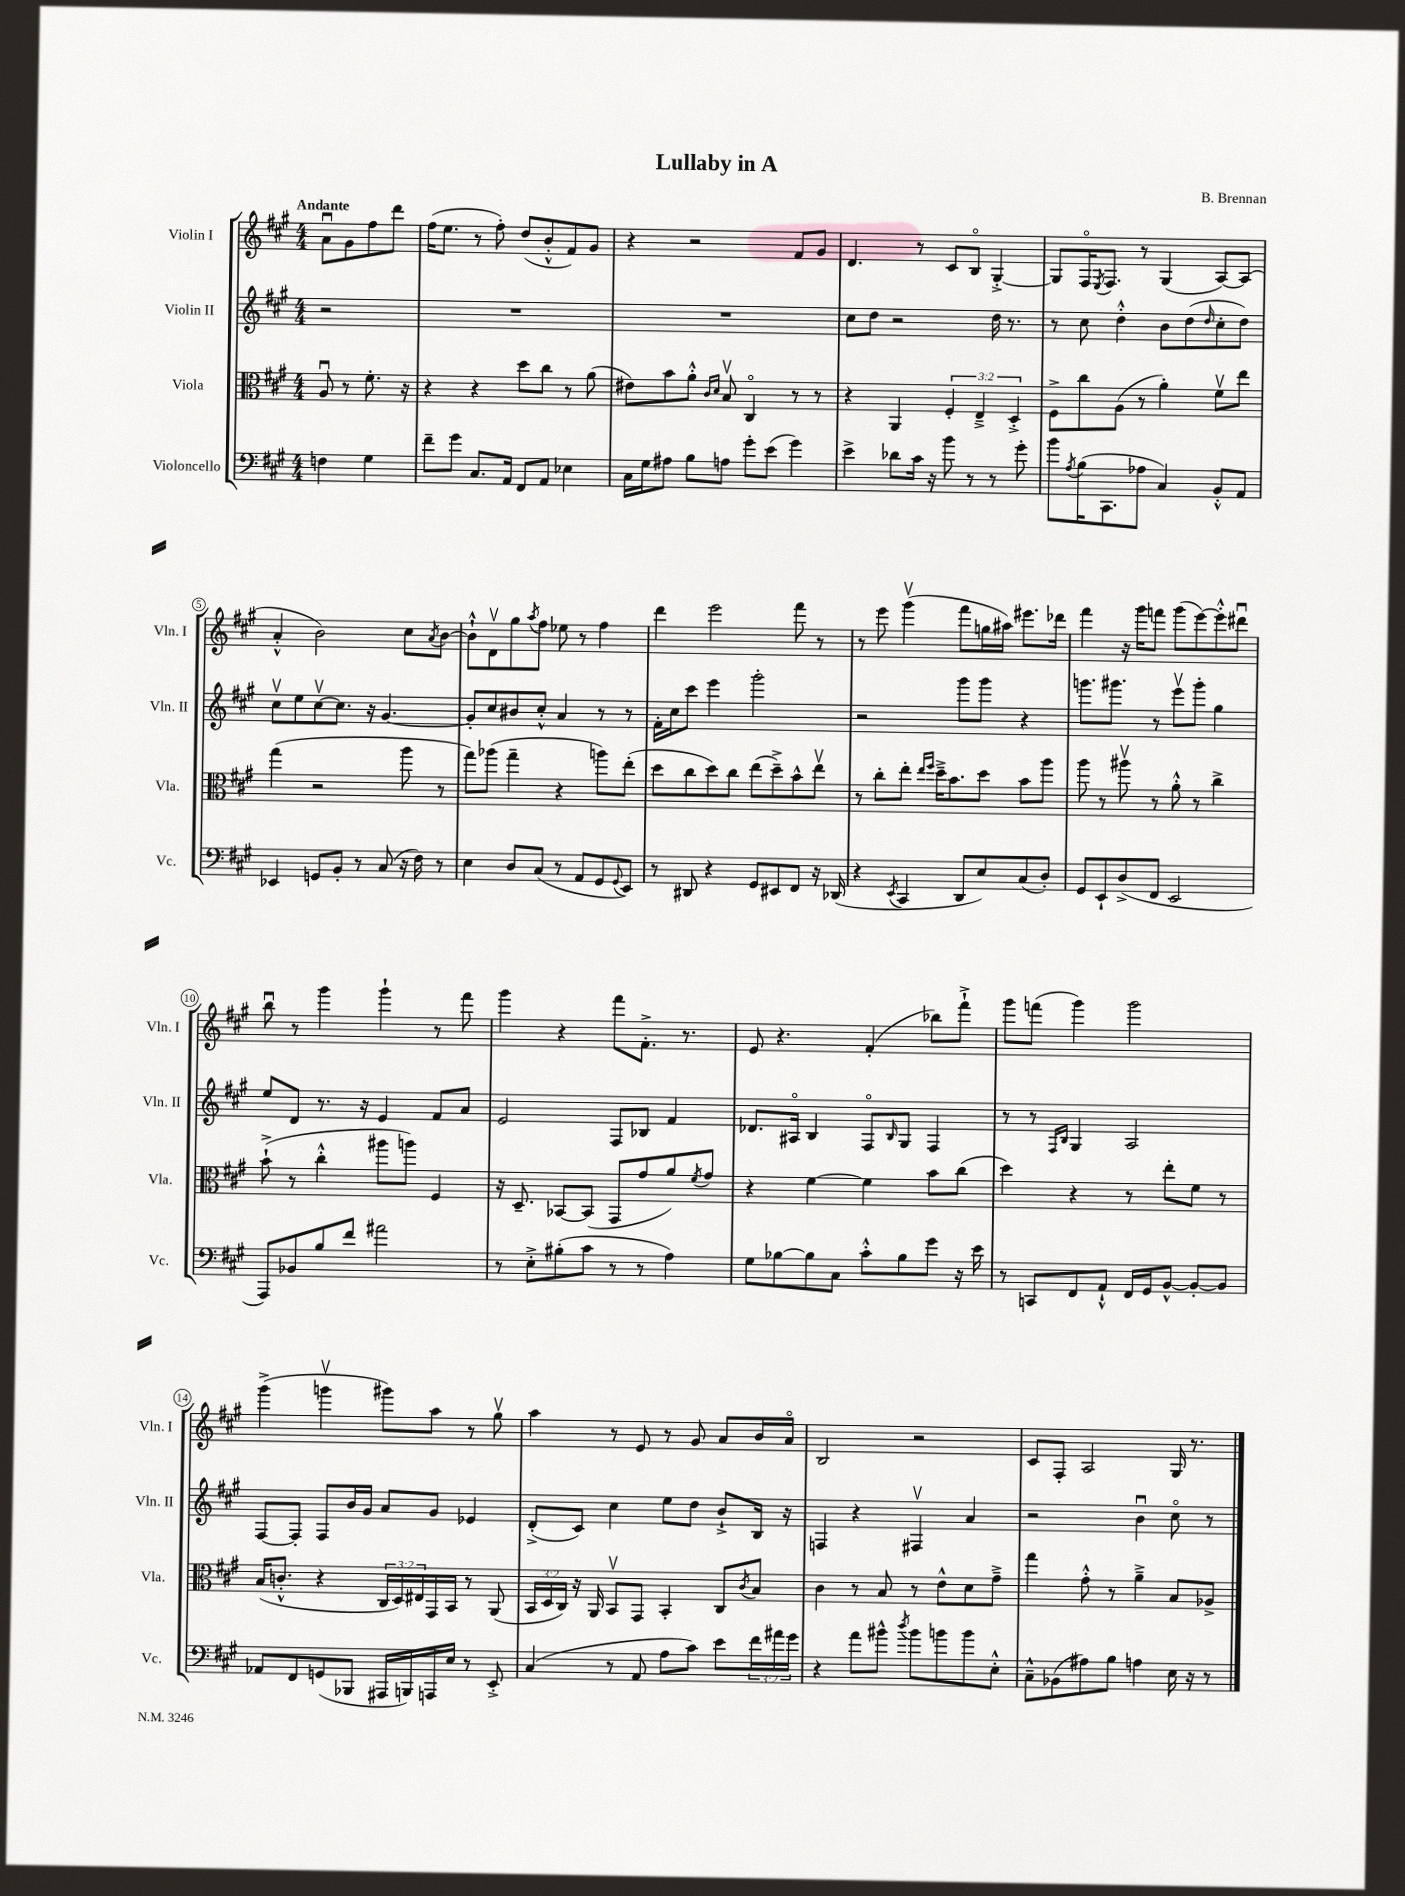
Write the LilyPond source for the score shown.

\header { title = "Lullaby in A" composer = "B. Brennan" }
<<
\new StaffGroup <<
\new Staff = "s0" \with { instrumentName = "Violin I" shortInstrumentName = "Vln. I" } {
    \clef treble \key a \major \numericTimeSignature \time 4/4 \partial 2 \tempo "Andante"
    a'8\downbow gis'8 fis''8 d'''8 |
    fis''16( e''8. r8 fis''8-.) d''8( b'8-.-^ fis'8) gis'8 |
    r4 r2 fis'8 gis'8 |
    d'4. r8 cis'8 b8\flageolet gis4~-.-> |
    gis8 fis16\flageolet \acciaccatura { e8 } fis8. r8 gis4( a8~) a8( |
    a'4-.-^ b'2) cis''8 \acciaccatura { a'8 } b'8~ |
    b'8-!-^ d'8\upbow gis''8 \acciaccatura { a''8 } fis''8 ees''8 r8 fis''4 |
    d'''4 e'''2 fis'''8 r8 |
    r8 e'''8 gis'''4\upbow( fis'''8 g''16 ais''16) eis'''8. des'''16 |
    fis'''4 r16 gis'''16 f'''8 gis'''8( e'''8~) e'''8-.-^ dis'''8\downbow |
    b''8\downbow r8 gis'''4 gis'''4-! r8 fis'''8 |
    gis'''4 r4 fis'''8 fis'8.-.-> r8. |
    e'8 r4. fis'4-.( bes''8) fis'''8-!-> |
    gis'''8 f'''8( gis'''4) gis'''2 |
    gis'''4->( g'''4\upbow gis'''8) a''8 r8 gis''8\upbow |
    a''4 r8 e'8 r8 gis'8 a'8 b'16 a'16\flageolet |
    b2 r2 |
    cis'8 fis8-. a2 gis16 r8. \bar "|." |
}
\new Staff = "s1" \with { instrumentName = "Violin II" shortInstrumentName = "Vln. II" } {
    \clef treble \key a \major \numericTimeSignature \time 4/4 \partial 2
    r2 |
    R1 |
    R1 |
    cis''8 d''8 r2 d''16 r8. |
    r8 cis''8 d''4-.-^ b'8 d''8( \grace { d''16 } cis''8-. d''8) |
    cis''8\upbow e''8 cis''8~\upbow cis''8. r16 gis'4.~ |
    gis'8-. cis''8 bis'8 cis''8-.-^ a'4 r8 r8 |
    fis'16-. cis''16 cis'''8 e'''4 gis'''2-. |
    r2 gis'''8 gis'''8 r4 |
    g'''8. gis'''8. r8 e'''8\upbow gis'''8-. gis''4 |
    e''8 d'8 r8. r16 e'4 fis'8 a'8 |
    e'2 fis8 bes8 fis'4 |
    des'8. ais16\flageolet b4 fis8\flageolet \grace { b16 } gis8 fis4 |
    r8 r8 \grace { fis16 b16 } gis4 a2 |
    fis8~ fis8-. fis8 b'16 gis'16 a'8 gis'8 ees'4 |
    d'8-.->( cis'8) cis''4 e''8 d''8 b'8-!-> b16 r16 |
    f4 r4 fis4\upbow a'4 |
    r2 b'4\downbow cis''8\flageolet r8 \bar "|." |
}
\new Staff = "s2" \with { instrumentName = "Viola" shortInstrumentName = "Vla." } {
    \clef alto \key a \major \numericTimeSignature \time 4/4 \override Staff.TupletNumber.text = #tuplet-number::calc-fraction-text \partial 2
    a8\downbow r8 fis'8.-. r16 |
    r4 r4 d''8 cis''8 r8 a'8( |
    eis'8) b'8 a'8-.-^ \grace { cis'16 d'16 } b8\upbow cis4\flageolet r8 r8 |
    r4 a,4 \tuplet 3/2 { fis4-. e4---> d4-.-> } |
    fis8-> cis''8 a8( r8 a'4-.) fis'8\upbow e''8 |
    gis''4( r2 a''8 r8 |
    gis''8) aes''8( gis''4-- r4 a''8) e''8-.( |
    d''8 cis''8 d''8) cis''8 e''8( d''8--->) b'8-^ e''8\upbow |
    r8 cis''8-. e''8-. \grace { e''16 fis''16 } d''16---> b'8. d''8 b'8 a''8 |
    a''8 r8 ais''8\upbow r8 a'8-.-^ r8 cis''4-> |
    b'8-!->( r8 cis''4-.-^ ais''8 a''8) fis4 |
    r16 d8.-- bes,8~ bes,8( gis,8 gis'8 a'8) \acciaccatura { fis'8 } gis'8 |
    r4 fis'4~ fis'4 b'8 cis''8( |
    d''4) r4 r8 e''8-. fis'8 r8 |
    b16( c'8.-.-^ r4 \tuplet 3/2 { cis16 d16) eis16 } gis,16 b,16 r8 a,8( |
    \tuplet 3/2 { b,16 d16 cis16) } r16 a,16 b,8\upbow gis,8 b,4-. cis8 \acciaccatura { cis'8 } b8 |
    cis'4 r8 b8 r8 e'8-^ d'8 gis'8---> |
    gis''4 gis'8-.-^ r8 a'4---> b8 aes8-> \bar "|." |
}
\new Staff = "s3" \with { instrumentName = "Violoncello" shortInstrumentName = "Vc." } {
    \clef bass \key a \major \numericTimeSignature \time 4/4 \override Staff.TupletNumber.text = #tuplet-number::calc-fraction-text \partial 2
    f4 gis4 |
    fis'8-- gis'8 cis8. a,16 fis,8 a,8 ees4 |
    cis16 gis16 ais8 b8 a8 gis'8-. e'8( gis'4) |
    e'4-> des'8 cis'16 r16 b'8 r8 r8 gis'8-. |
    b'8 \acciaccatura { a8 } b16( cis,8. aes8 cis4) b,8-.-^ a,8 |
    ees,4 g,8 b,8-. r8 cis8( r16 fis16) r8 |
    e4 d8 cis8( r8 a,8 gis,8 \appoggiatura { gis,8 } e,8) |
    r8 dis,8 r4 gis,8 eis,8 fis,8 r16 des,16( |
    r4 \acciaccatura { e,8 } cis,4 d,8 e8) cis8( d8-.) |
    gis,8 e,8-! d8->( fis,8 e,2 |
    a,,8) bes,8 b8 fis'8 ais'2 |
    r8 e8-.-> bis8-.( cis'8 r8 r8 a4) |
    gis8 bes8~ bes8 cis8 cis'8-.-^ bes8 gis'8 r16 e'16 |
    r8 c,8 fis,8 a,8-!-^ fis,16 gis,16 b,8~-^ b,8~-. b,8 |
    aes,8 fis,8 g,8( bes,,8 ais,,16 b,,16) a,,16 e16 r8 e,8-.-> |
    cis4( r8 a,8 a8 cis'8) e'8 \tuplet 3/2 { fis'16 ais'16 gis'16 } |
    r4 a'8 bis'8-^ \acciaccatura { d''8 } bis'8 b'8 b'8 e8-.-^ |
    cis8---^ bes,8( ais8) b8 a4 e16 r16 r8 \bar "|." |
}
>>
>>
\layout { \context { \Score \override BarNumber.stencil = #(make-stencil-circler 0.1 0.3 ly:text-interface::print) } }
